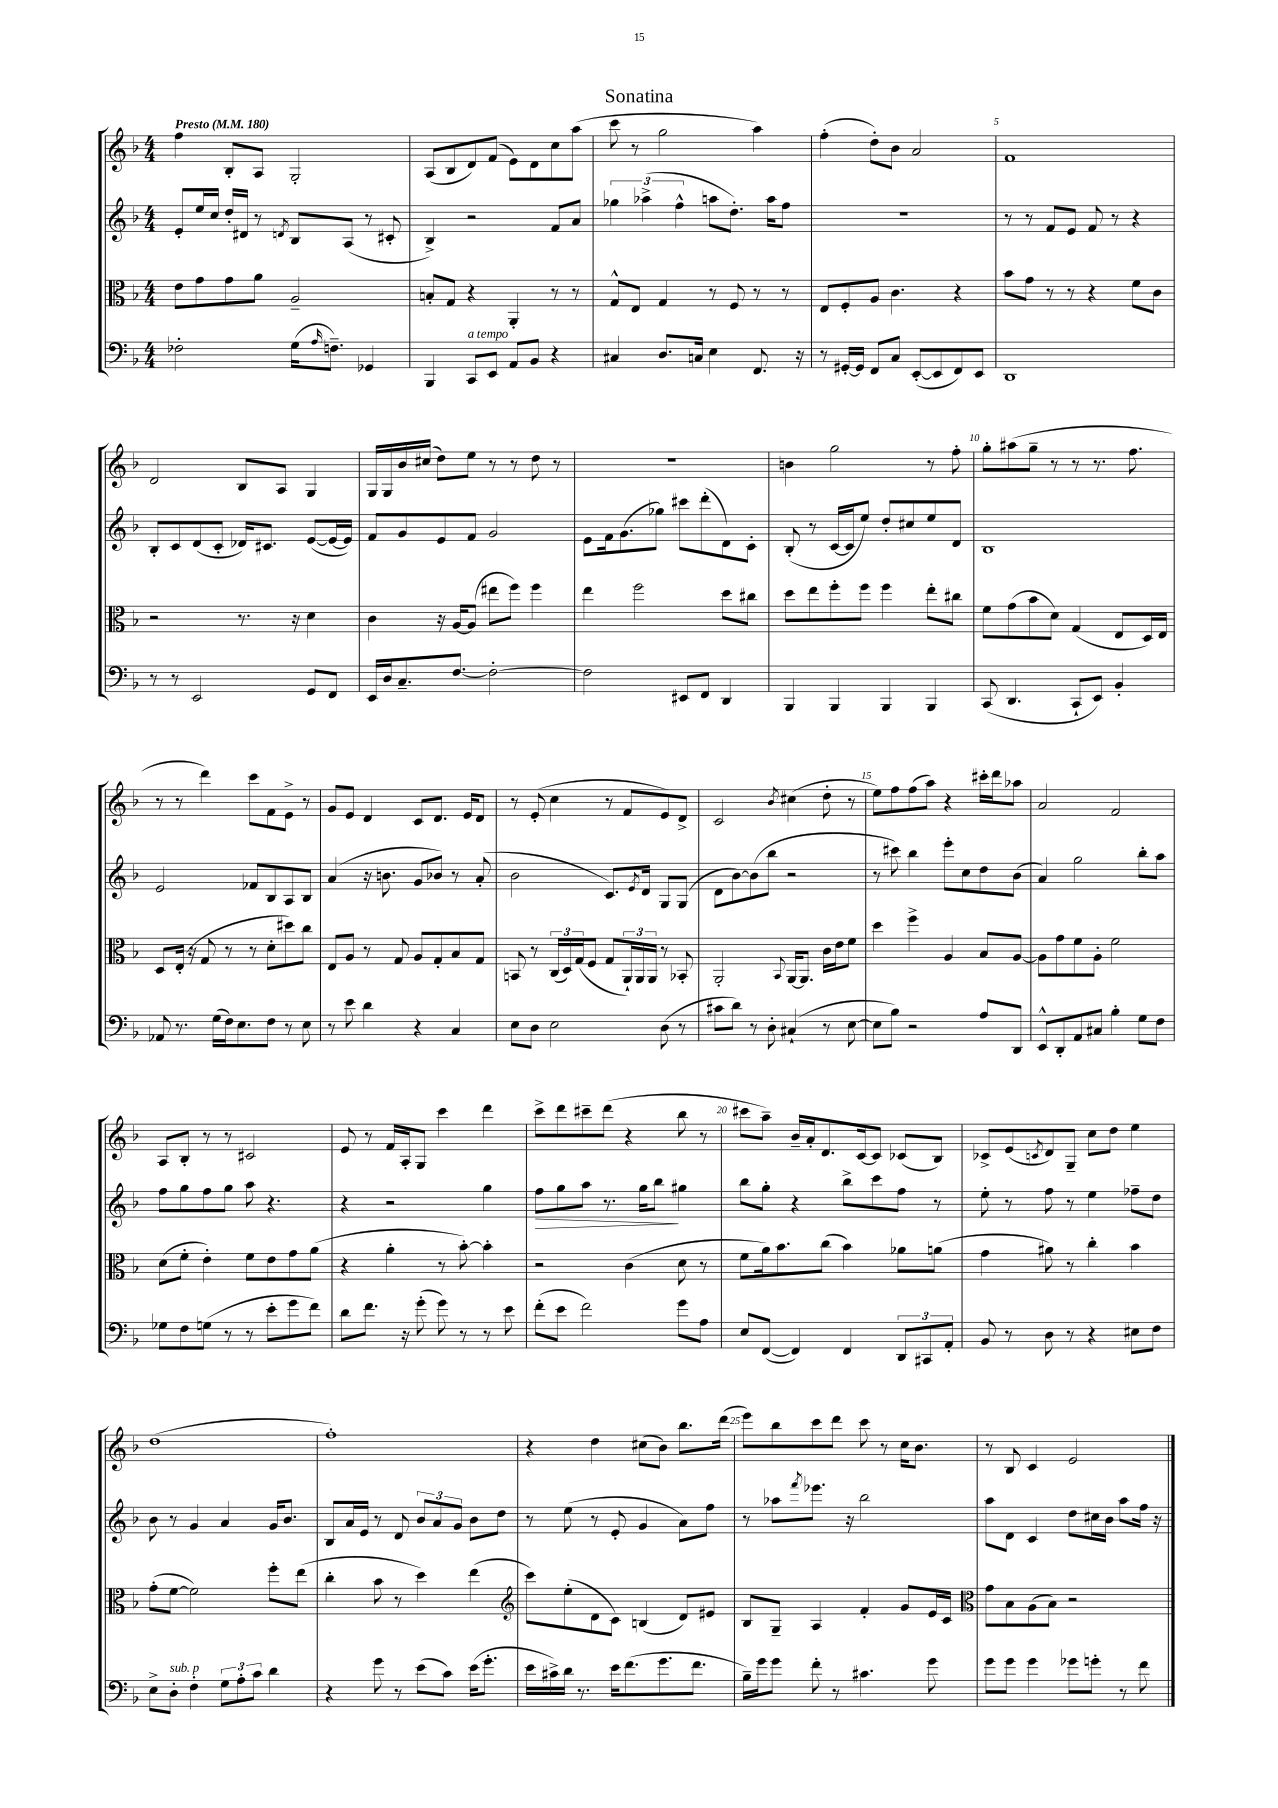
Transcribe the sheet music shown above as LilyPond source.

\header { title = "Sonatina" }
<<
\new StaffGroup <<
\new Staff = "s0" {
    \clef treble \key f \major \numericTimeSignature \time 4/4 \tempo "Presto" 4 = 180
    f''4 bes8-. a8 g2-. |
    a8( bes8 d'8) f'8( e'8) d'8 c''8 a''8( |
    c'''8 r8 g''2 a''4) |
    f''4-.( d''8-.) bes'8 a'2 |
    f'1 |
    d'2 bes8 a8 g4 |
    g16 g16 bes'16 cis''16( d''8) e''8 r8 r8 d''8 r8 |
    R1 |
    b'4 g''2 r8 f''8-. |
    g''8-. ais''8( g''8-- r8 r8 r8. f''8. |
    r8 r8 d'''4) c'''8 f'8 e'8-> r8 |
    g'8 e'8 d'4 c'8 d'8. e'16 d'8 |
    r8 e'8-.( c''4 r8 f'8 e'8) d'8-> |
    c'2 \acciaccatura { bes'8 } cis''4( d''8-. r8 |
    e''8) f''8 f''8( a''8) r4 cis'''16-. d'''16 aes''8 |
    a'2 f'2 |
    a8 bes8-. r8 r8 cis'2 |
    e'8 r8 f'16 a16-. g8 c'''4 d'''4 |
    c'''8-> d'''8 cis'''8-- d'''8( r4 bes''8 r8 |
    cis'''8 a''8--) bes'16-- a'16-. d'8. c'16~ c'8 ces'8( bes8) |
    ces'8-> e'8( \acciaccatura { c'8 } d'8) g8-- c''8 d''8 e''4 |
    d''1( |
    f''1-.) |
    r4 d''4 cis''8( bes'8) bes''8. d'''16( |
    e'''8) bes''8 c'''8 d'''8 c'''8 r8 c''16 bes'8. |
    r8 bes8 c'4 e'2 \bar "|." |
}
\new Staff = "s1" {
    \clef treble \key f \major \numericTimeSignature \time 4/4
    e'8-. e''16 c''16 d''16-. dis'16 r8 \acciaccatura { d'8 } bes8 a8( r8 cis'8-. |
    bes4->) r2 f'8 a'8 |
    \tuplet 3/2 { ges''4 aes''4->( f''4-^ } a''8 d''8.-.) a''16 f''8 |
    R1 |
    r8 r8 f'8 e'8 f'8 r8 r4 |
    bes8-. c'8 d'8( c'8-. des'16) cis'8. e'8~( e'16~ e'16) |
    f'8 g'8 e'8 f'8 g'2 |
    e'8 f'16 g'8.( ges''8) cis'''8 d'''8-.( d'8) c'8-. |
    bes8-.( r8 c'16~ c'16 e''8) d''8-. cis''8 e''8 d'8 |
    bes1 |
    e'2 fes'8 bes8 a8 bes8 |
    a'4( r16 b'8. g'8 bes'8) r8 a'8-.( |
    bes'2 c'8.) \acciaccatura { e'8 } d'16 g8 g8( |
    d'8 bes'8~) bes'8( bes''8 r2 |
    r8 cis'''8) bes''4 e'''8-. c''8 d''8 bes'8( |
    a'4) g''2 bes''8-. a''8 |
    f''8 g''8 f''8 g''8 a''8 r4. |
    r4 r2 g''4 |
    f''8\> g''8 a''8 r8. g''16 bes''8\! gis''4 |
    bes''8 g''8-. r4 bes''8-> c'''8 f''8 r8 |
    e''8-. r8 f''8 r8 e''4 fes''8-- d''8 |
    bes'8 r8 g'4 a'4 g'16 bes'8. |
    bes8 a'16 e'16 r8 d'8 \tuplet 3/2 { bes'8 a'8 g'8 } bes'8 d''8 |
    r8 e''8( r8 e'8-. g'4 a'8) f''8 |
    r8 aes''8 \acciaccatura { f'''8 } ees'''8. r16 bes''2 |
    a''8 d'8 c'4 d''8 cis''16 bes'16 a''8 f''16 r16 \bar "|." |
}
\new Staff = "s2" {
    \clef alto \key f \major \numericTimeSignature \time 4/4
    e'8 g'8 g'8 a'8 a2-- |
    b8-. g8 r4 a,4-. r8 r8 |
    g8-^ e8 g4 r8 f8 r8 r8 |
    e8 f8-. a8 c'4. r4 |
    bes'8 g'8 r8 r8 r4 f'8 c'8 |
    r2 r8. r16 d'4 |
    c'4 r16 a16~ a8( eis''8 f''8) f''4 |
    e''4 f''2 d''8 cis''8 |
    d''8 e''8 f''8-. f''8 f''4 e''8-. cis''8 |
    f'8 g'8( bes'8 d'8) g4( e8 d16) e16 |
    d8 e16-.( r16 g8 r8 r8 d'8-. dis''8) c''8 |
    e8 a8 r8 g8 a8 g8-. bes8 g8 |
    b,8 r8 \tuplet 3/2 { c16( d16) g16( } f8 g8 \tuplet 3/2 { a,16-!) a,16 a,16 } r8 bes,8-. |
    a,2-. \appoggiatura { bes,8 } a,16~ a,8. c'16 e'16 f'8 |
    d''4 f''4-> a4 bes8 a8~ |
    a8 g'8 f'8 a8-. f'2 |
    d'8( f'8-. e'4-.) f'8 e'8 g'8 a'8( |
    r4 a'4-. r8 bes'8~-.) bes'4-. |
    r2 c'4( d'8 r8 |
    f'8 a'16) bes'8. c''8( bes'4) aes'8 a'8( |
    g'4 ais'8) r8 c''4-. bes'4 |
    g'8-.( f'8~ f'2) f''8-. e''8( |
    c''4-. bes'8 r8 d''4) e''4( |
    \clef treble c'''8) e''8-.( d'8 c'8) b4( d'8) eis'8 |
    bes8 g8-- a4 f'4-. g'8 e'16 c'16 |
    \clef alto g'8 bes8 a8( bes8) r2 \bar "|." |
}
\new Staff = "s3" {
    \clef bass \key f \major \numericTimeSignature \time 4/4
    fes2-. g16( \grace { a16 } f8.--) ges,4 |
    bes,,4 c,8^\markup { \italic "a tempo" } e,8 a,8 bes,8 r4 |
    cis4 d8. c16 e4 f,8. r16 |
    r8 gis,16~-. gis,16 f,8 c8 e,8~-.( e,8 f,8) e,8 |
    d,1 |
    r8 r8 e,2 g,8 f,8 |
    e,16 d16 c8.-- f8.~ f2~-. |
    f2 eis,8 f,8 d,4 |
    bes,,4 bes,,4 bes,,4 bes,,4 |
    c,8( d,4. c,8-! e,8) bes,4-. |
    aes,8 r8. g16( f16) e8. f8 r8 e8 |
    r8 e'8 d'4 r4 c4 |
    e8 d8 e2 d8( r8 |
    cis'8 d'8) r8 d8-. cis4-!( r8 e8~ |
    e8 bes8) r2 a8 d,8 |
    e,8-^ d,8-. a,8 cis8 bes4-. g8 f8 |
    ges8 f8 g8( r8 r8 e'8-. g'8 f'8) |
    d'8 f'8. r16 g'8-.( g'8) r8 r8 e'8 |
    f'8-.( e'8 f'2) g'8 a8 |
    e8 f,8~( f,4) f,4 \tuplet 3/2 { d,8 cis,8 a,8-. } |
    bes,8 r8 d8 r8 r4 eis8 f8 |
    e8-> d8-.^\markup { \italic "sub. p" } f4-. \tuplet 3/2 { g8 a8-. c'8 } d'4 |
    r4 g'8 r8 e'8( c'8) e'16( g'8.-. |
    e'16 cis'16->) d'16 r8. e'16 f'8.( g'8. f'8. |
    bes16--) g'16 g'8 f'8-. r8 cis'4. g'8 |
    g'8 g'8 g'4 ges'8 g'8-. r8 f'8 \bar "|." |
}
>>
>>
\layout { \context { \Score \override BarNumber.break-visibility = ##(#f #t #t) barNumberVisibility = #(every-nth-bar-number-visible 5) } }
